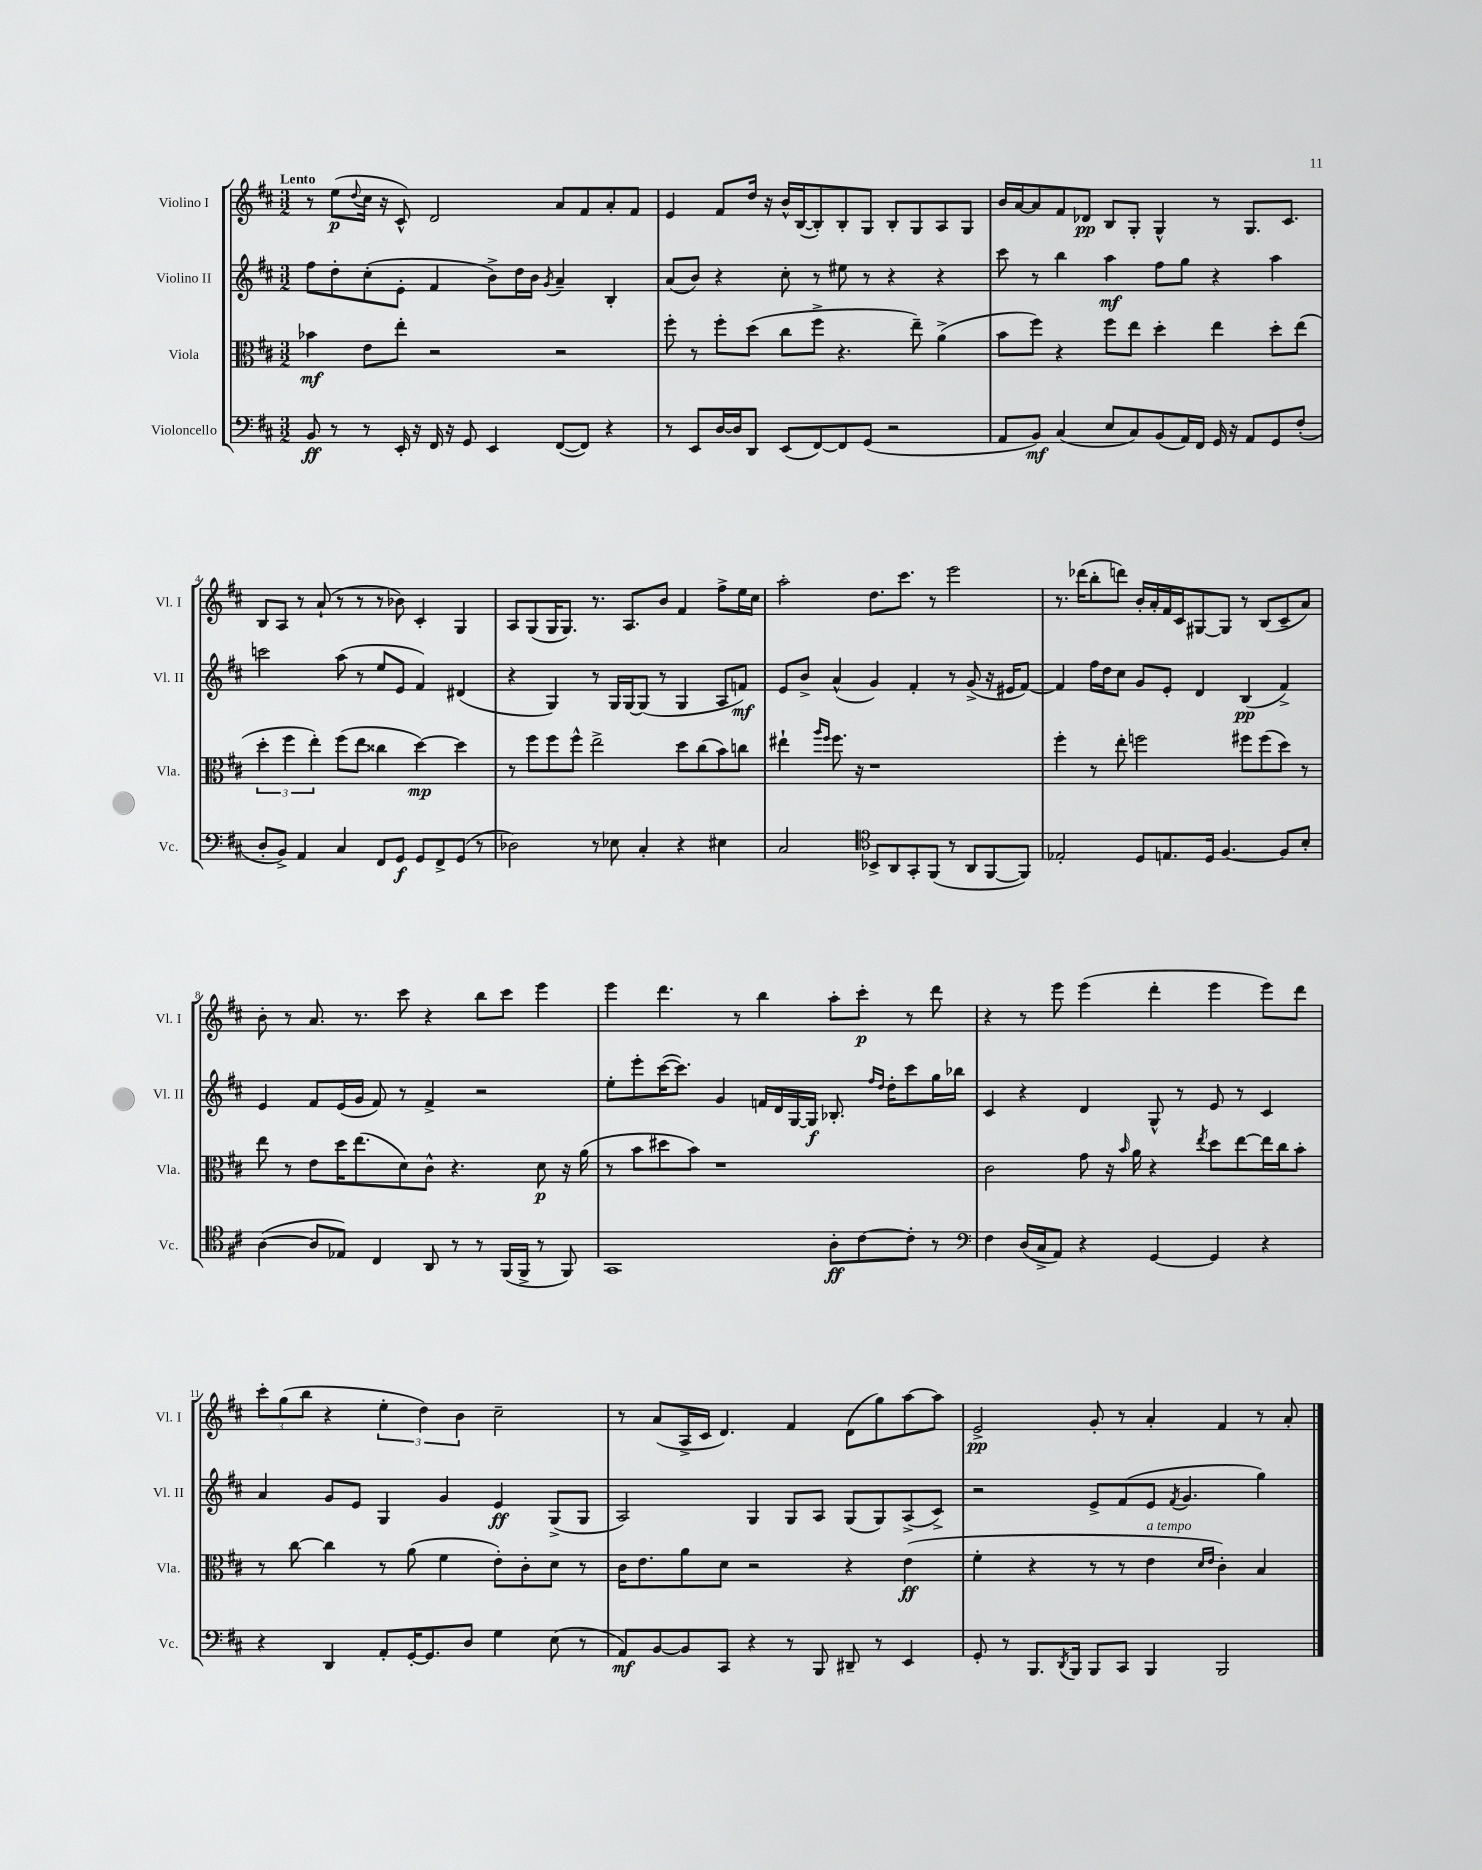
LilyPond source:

<<
\new StaffGroup <<
\new Staff = "s0" \with { instrumentName = "Violino I" shortInstrumentName = "Vl. I" } {
    \clef treble \key d \major \numericTimeSignature \time 3/2 \tempo "Lento"
    r8 e''8\p( \appoggiatura { d''8 } cis''16 r16 cis'8-^) d'2 a'8 fis'8 a'8-. fis'8 |
    e'4 fis'8 d''16 r16 b'16-^ b16~( b8-.) b8-. g8 b8-. g8 a8 g8 |
    b'16 a'16~ a'8 fis'8 des'8\pp b8 g8-. g4-^ r8 g8. cis'8. |
    b8 a8 r8 a'8-!( r8 r8 r8 bes'8) cis'4-. g4 |
    a8 g8( g16 g8.) r8. a8. b'8 fis'4 fis''8-> e''16 cis''16 |
    a''2-. d''8. cis'''8. r8 e'''2 |
    r8. des'''16( b''8-. d'''8) b'16-. a'16-. fis'16 cis'16 gis8~ gis8 r8 b8( cis'8-- a'8) |
    b'8-. r8 a'8. r8. cis'''8 r4 b''8 cis'''8 e'''4 |
    e'''4 d'''4. r8 b''4 a''8-. cis'''8-.\p r8 d'''8 |
    r4 r8 e'''8 e'''4( d'''4-. e'''4 e'''8) d'''8 |
    \tuplet 3/2 { cis'''8-. g''8( b''8 } r4 \tuplet 3/2 { e''4-. d''4) b'4 } cis''2-- |
    r8 a'8( a16-> cis'16 d'4.) fis'4 d'8( g''8) a''8~ a''8 |
    e'2->\pp g'8-. r8 a'4-. fis'4 r8 a'8-. \bar "|." |
}
\new Staff = "s1" \with { instrumentName = "Violino II" shortInstrumentName = "Vl. II" } {
    \clef treble \key d \major \numericTimeSignature \time 3/2
    fis''8 d''8-. cis''8-.( e'8-. fis'4 b'8->) d''16 b'16 \acciaccatura { g'8 } a'4-- b4-. |
    a'8( b'8) r4 cis''8-. r8 eis''8 r8 r4 r4 |
    cis'''8 r8 b''4 a''4\mf fis''8 g''8 r4 a''4 |
    c'''2 a''8( r8 e''8 e'8 fis'4) dis'4( |
    r4 g4) r8 g16 g16~ g8( r8 g4 a8 f'8\mf) |
    e'8 b'8-> a'4-^( g'4) fis'4-. r8 g'8->( r16 eis'16 fis'8~) |
    fis'4 fis''16 d''16 cis''8 g'8 e'8-. d'4 b4\pp( fis'4->) |
    e'4 fis'8 e'16( g'16 fis'8) r8 fis'4-> r2 |
    e''8-. e'''8-. cis'''16~( cis'''8.) g'4 f'16 d'16 g16~ g16\f bes8.-. \grace { fis''16 d''16 } d''16-. cis'''8 g''16 bes''16 |
    cis'4 r4 d'4 g8-^ r8 e'8 r8 cis'4 |
    a'4 g'8 e'8 g4 g'4 e'4\ff g8->( g8 |
    a2) g4 g8 a8 g8( g8) a8->( cis'8->) |
    r2 e'8-> fis'8( e'8 \acciaccatura { fis'8 } g'4. g''4) \bar "|." |
}
\new Staff = "s2" \with { instrumentName = "Viola" shortInstrumentName = "Vla." } {
    \clef alto \key d \major \numericTimeSignature \time 3/2
    bes'4\mf e'8 e''8-. r2 r2 |
    fis''8-. r8 fis''8-. d''8( cis''8 fis''8-> r4. e''8--) a'4->( |
    b'8 fis''8) r4 fis''8 e''8 d''4-. e''4 d''8-. e''8( |
    \tuplet 3/2 { d''4-. fis''4 e''4-.) } fis''8( e''8 cisis''4 d''4~\mp) d''4 |
    r8 fis''8 fis''8 fis''8-^ e''2-> d''8 cis''8( b'8) c''8 |
    eis''4-! \grace { a''16 fis''16 } fis''8. r16 r1 |
    fis''4-. r8 e''8-. f''2 fis''8 fis''8( d''8) r8 |
    e''8 r8 e'8 d''16 e''8.( d'8) cis'8-^ r4. d'8\p r16 a'16( |
    r8 b'8 dis''8 b'8) r1 |
    cis'2 g'8 r16 \grace { b'16 } a'16 r4 \acciaccatura { e''8 } d''8 e''8~ e''16 cis''16 b'8-. |
    r8 cis''8~ cis''4 r8 a'8( fis'4 e'8-.) cis'8-. d'8 r8 |
    cis'16 e'8. a'8 d'8 r2 r4 e'4\ff( |
    fis'4-. r4 r8 r8 e'4^\markup { \italic "a tempo" } \grace { d'16 e'16 } cis'4-.) b4 \bar "|." |
}
\new Staff = "s3" \with { instrumentName = "Violoncello" shortInstrumentName = "Vc." } {
    \clef bass \key d \major \numericTimeSignature \time 3/2
    b,8\ff r8 r8 e,16-. r16 fis,16 r16 g,8 e,4 fis,8~( fis,8) r4 |
    r8 e,8 d16~ d16 d,8 e,8( fis,8~) fis,8 g,8( r2 |
    a,8 b,8\mf) cis4( e8 cis8) b,8( a,16) fis,16 g,16 r16 a,8 g,8 fis8-.( |
    d8-. b,8->) a,4 cis4 fis,8 g,8\f g,8 fis,8-> g,8( r8 |
    des2) r8 ees8 cis4-. r4 eis4 |
    cis2 \clef tenor bes,8-> a,8 g,8-. fis,8( r8 a,8 fis,8~ fis,8) |
    ees2-. d8 e8. d16 fis4.~ fis8 b8-. |
    a4~( a8 ees8) cis4 a,8 r8 r8 fis,16( fis,16-> r8 fis,8) |
    g,1 a8-.\ff cis'8~ cis'8-. r8 |
    \clef bass fis4 d16( cis16-> a,8) r4 g,4~ g,4 r4 |
    r4 d,4 a,8-. g,16~-. g,8. d8 g4 e8( r8 |
    a,8\mf) b,8~ b,8 cis,8 r4 r8 b,,8 dis,8-- r8 e,4 |
    g,8-. r8 b,,8. \acciaccatura { d,8 } b,,16 b,,8 cis,8 b,,4 b,,2 \bar "|." |
}
>>
>>
